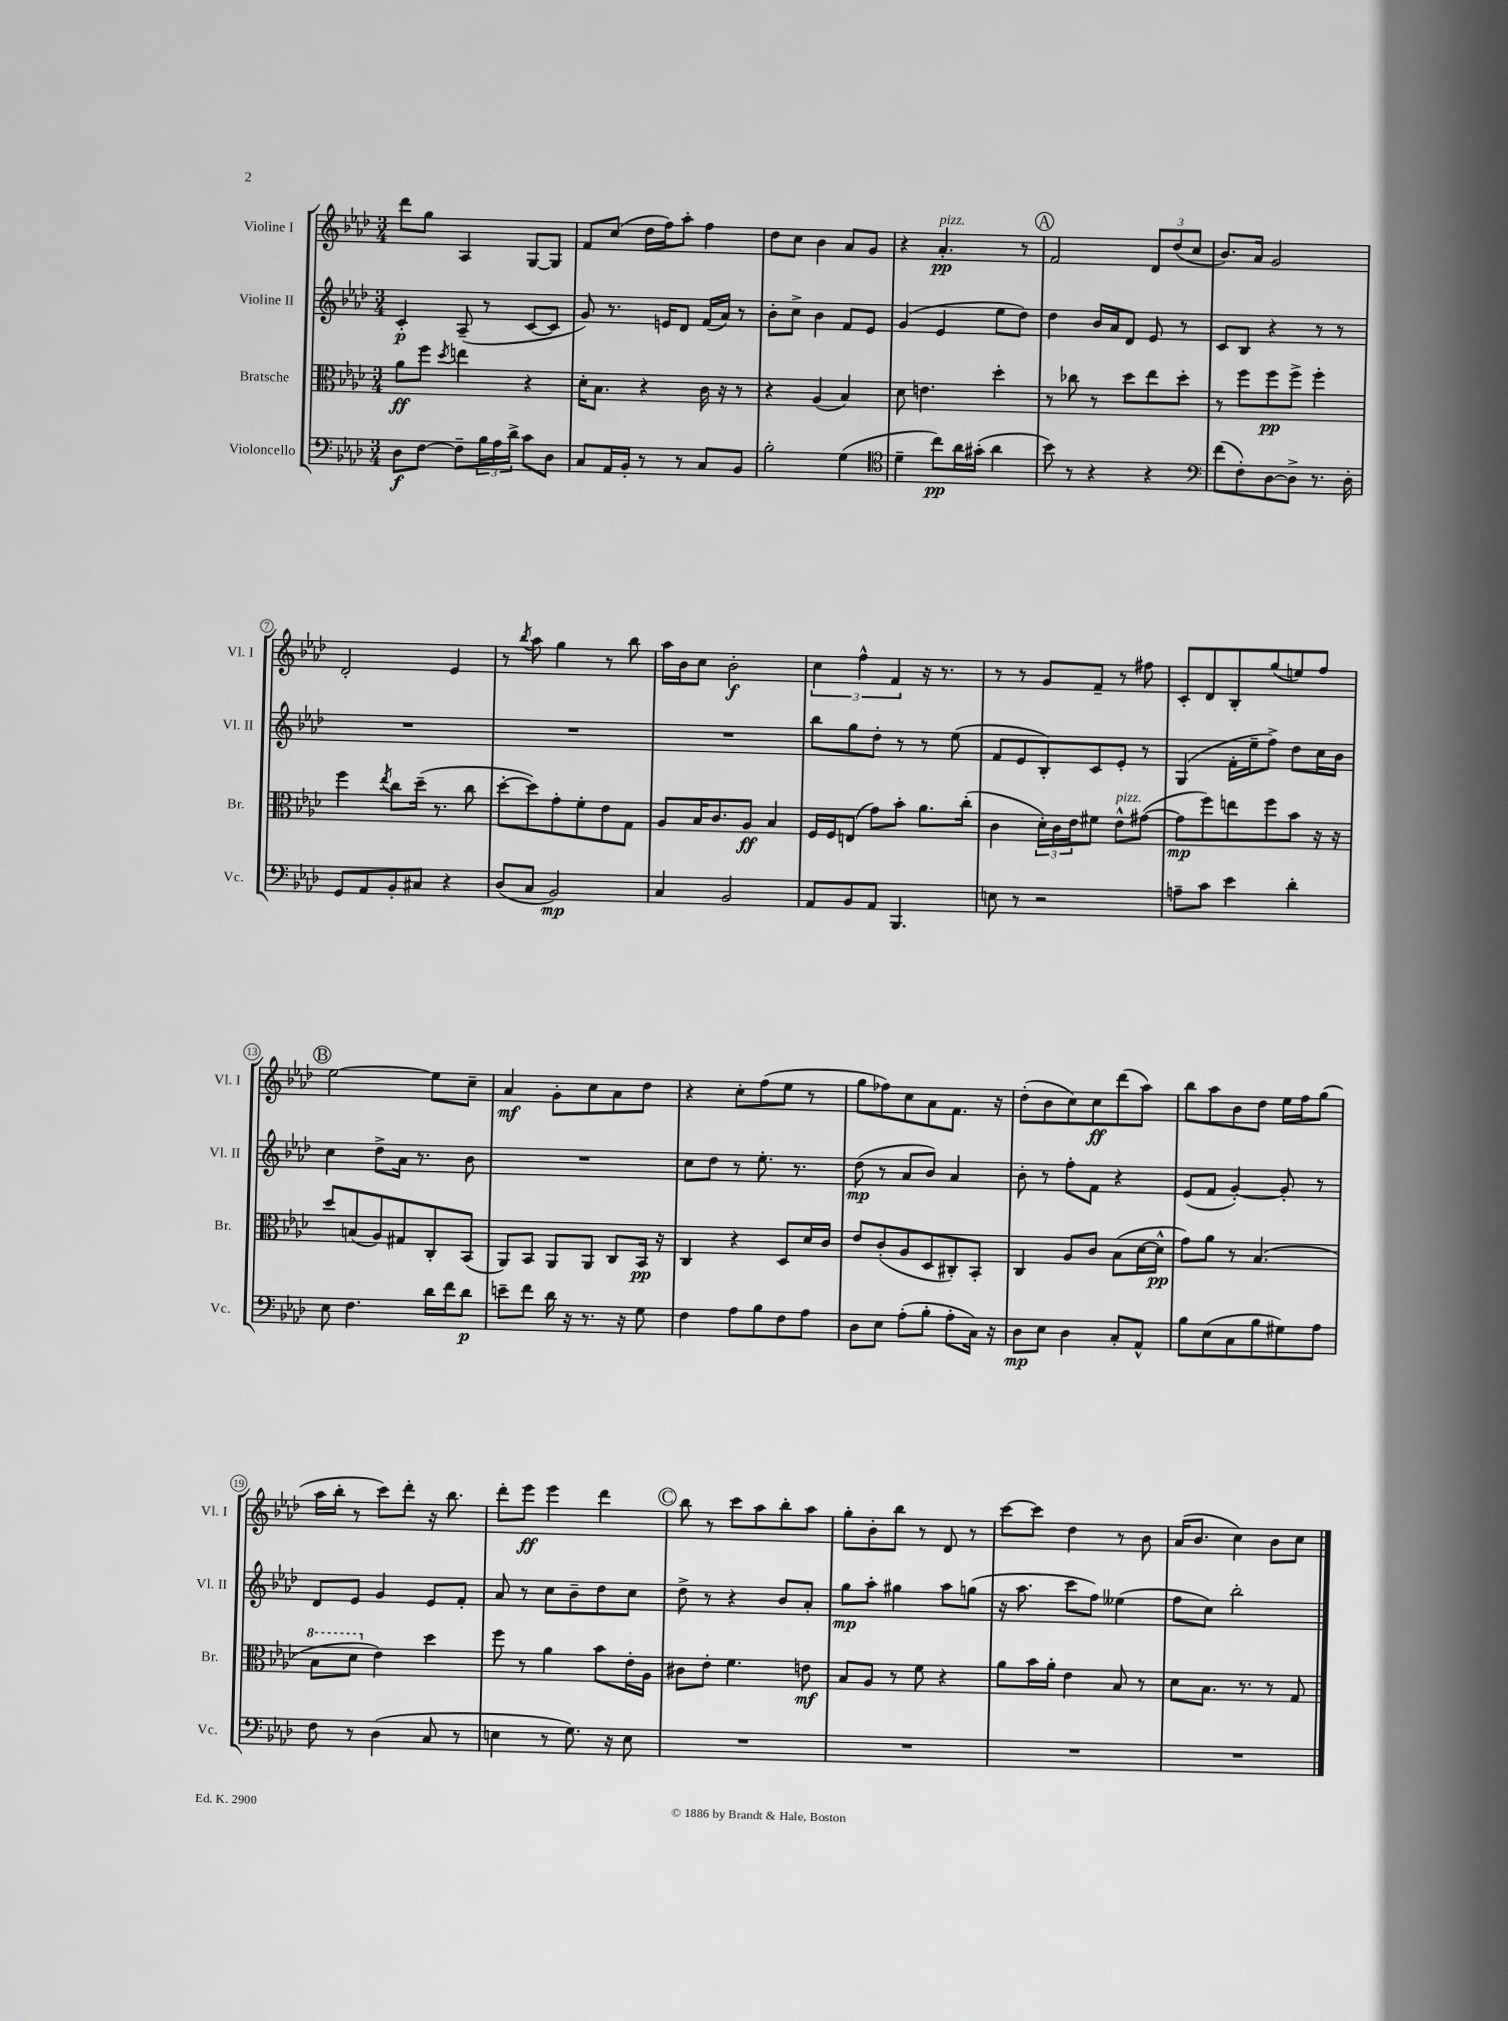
<<
\new StaffGroup <<
\new Staff = "s0" \with { instrumentName = "Violine I" shortInstrumentName = "Vl. I" } {
    \clef treble \key aes \major \numericTimeSignature \time 3/4
    des'''8 g''8 aes4 g8~ g8 |
    f'8 c''8( des''16 f''16) aes''8-. f''4 |
    des''8 c''8 bes'4 aes'8 g'8 |
    r4 aes'4.-.\pp^\markup { \italic "pizz." } r8 |
    \mark \markup { \circle "A" } f'2 \tuplet 3/2 { des'8 des''8( c''8 } |
    bes'8.) aes'16 g'2 |
    des'2-. ees'4 |
    r8 \acciaccatura { bes''8 } aes''8 g''4 r8 bes''8 |
    aes''16 bes'16 c''8 bes'2-.\f |
    \tuplet 3/2 { c''4 f''4-^ f'4 } r16 r8. |
    r8 r8 g'8 f'8-- r8 fis''8 |
    c'8-. des'8 bes8-. g''8( e''8) f''8 |
    \mark \markup { \circle "B" } ees''2~ ees''8 c''8-- |
    aes'4\mf g'8-. c''8 aes'8 des''8 |
    r4 c''8-. f''8( ees''8 r8 |
    g''8 fes''8) c''8 aes'8 f'8. r16 |
    des''8-.( bes'8 c''8) c''8\ff des'''8( aes''8) |
    bes''8 aes''8 bes'8 des''8 ees''16 f''16 g''8( |
    aes''16 bes''16-. r8 c'''8) des'''8-. r16 bes''8. |
    des'''8-. ees'''8\ff ees'''4 des'''4 |
    \mark \markup { \circle "C" } bes''8 r8 c'''8 aes''8 bes''8-. aes''8 |
    g''8-. bes'8-. bes''8 r8 des'8 r8 |
    c'''8~ c'''8 des''4 r8 bes'8 |
    aes'16( bes'8. c''4) bes'8 c''8 \bar "|." |
}
\new Staff = "s1" \with { instrumentName = "Violine II" shortInstrumentName = "Vl. II" } {
    \clef treble \key aes \major \numericTimeSignature \time 3/4
    c'4-.\p aes8--( r8 c'8~ c'8 |
    g'8) r8. e'16 des'8 f'16( aes'16) r8 |
    bes'8-. c''8-> bes'4 f'8 ees'8 |
    g'4( ees'4 ees''8 des''8) |
    \mark \markup { \circle "A" } des''4 bes'16 aes'16 des'8 ees'8 r8 |
    c'8 bes8 r4 r8 r8 |
    R2. |
    R2. |
    R2. |
    bes''8 g''8 des''8-. r8 r8 ees''8( |
    f'8 ees'8 bes8-.) c'8 ees'8-. r8 |
    g4( f'16-. ees''16-- f''8->) des''8 c''16 bes'16 |
    \mark \markup { \circle "B" } c''4 des''8-> aes'16 r8. bes'8 |
    R2. |
    c''8 des''8 r8 ees''8.-. r8. |
    des''8\mp( r8 aes'8 bes'8) aes'4 |
    bes'8-. r8 f''8-. f'8 r4 |
    ees'8( f'8 g'4~-.) g'8-. r8 |
    des'8 ees'8 g'4 ees'8 f'8-. |
    aes'8 r8 c''8 bes'8-- des''8 c''8 |
    \mark \markup { \circle "C" } des''8-> r8 r4 bes'8 aes'8-. |
    g''8\mp aes''8-. gis''4 aes''8 g''8( |
    r16 aes''8. c'''8 f''8) eeses''4( |
    f''8 c''8) bes''2-. \bar "|." |
}
\new Staff = "s2" \with { instrumentName = "Bratsche" shortInstrumentName = "Br." } {
    \clef alto \key aes \major \numericTimeSignature \time 3/4
    aes'8\ff f''8 \acciaccatura { des''8 } e''4 r4 |
    des'16-. bes8. r4 c'16 r16 r8 |
    r4 aes4( bes4) |
    des'8 e'4. des''4-. |
    \mark \markup { \circle "A" } r8 ces''8 r8 des''8 ees''8 des''8-. |
    r8 f''8 f''8\pp f''8-> f''4-. |
    f''4 \acciaccatura { ees''8 } c''8 des''16--( r8. c''8 |
    des''8~-. des''8) g'8-. f'8-. ees'8 g8 |
    aes8 bes16 c'8. aes8\ff bes4 |
    f16 f16 e8( g'8) bes'8-. aes'8. c''16-.( |
    c'4 \tuplet 3/2 { des'16-.) c'16 ees'16 } fis'8 ees'8-^^\markup { \italic "pizz." } gis'8~( |
    gis'8\mp f''8) e''8 f''8 bes'8 r16 r16 |
    \mark \markup { \circle "B" } des''8 b8( aes8) gis8 c8-. bes,8( |
    aes,8) bes,8 aes,8 aes,8 c8 bes,16\pp r16 |
    c4 r4 des8 des'16 c'16 |
    ees'8 c'8-.( aes8 des8 cis8-.) bes,8-. |
    c4 aes8 c'8 bes8( des'16~ des'16-^\pp |
    g'8) aes'8 r8 bes4.( |
    \ottava #1 bes'8 des''8 \ottava #0 ees'4) des''4 |
    f''8 r8 aes'4 bes'8 ees'16-. aes16 |
    \mark \markup { \circle "C" } cis'8 ees'8-. f'4. e'8\mf |
    bes8 aes8 r8 f'8 r4 |
    aes'8 bes'16 aes'16-. ees'4 bes8 r8 |
    des'8 bes8. r8. r8 g8 \bar "|." |
}
\new Staff = "s3" \with { instrumentName = "Violoncello" shortInstrumentName = "Vc." } {
    \clef bass \key aes \major \numericTimeSignature \time 3/4
    des8\f f8~ f8-- \tuplet 3/2 { bes16 aes16 des'16-> } c'8 des8 |
    c8 aes,16 bes,16-. r8 r8 c8 bes,8 |
    bes2-. g4( |
    \clef tenor des'4-- c''8\pp) aes'16 gis'16-.( aes'4 |
    \mark \markup { \circle "A" } bes'8) r8 r4 r4 |
    \clef bass f'8( f8-.) des8~ des8-> r8. des16-. |
    g,8 aes,8 bes,8-. cis8 r4 |
    des8( c8 bes,2\mp) |
    c4 bes,2 |
    aes,8 bes,8 aes,8 bes,,4. |
    e8 r8 r2 |
    a8-- c'8 ees'4 des'4-. |
    \mark \markup { \circle "B" } ees8 f4. des'16 f'16 des'8\p |
    e'8-- f'8 des'16 r16 r8. r16 g8 |
    f4 aes8 bes8 f8 aes8 |
    des8 ees8 aes8-.( bes8-. aes8-. c16) r16 |
    des8\mp ees8 des4 c8-. aes,8-^ |
    bes8 ees8( c8 bes8 gis8) aes8 |
    f8 r8 des4( c8 r8 |
    e4 r8 g8.) r16 e8 |
    \mark \markup { \circle "C" } R2. |
    R2. |
    R2. |
    R2. \bar "|." |
}
>>
>>
\layout { \context { \Score \override BarNumber.stencil = #(make-stencil-circler 0.1 0.3 ly:text-interface::print) } }
